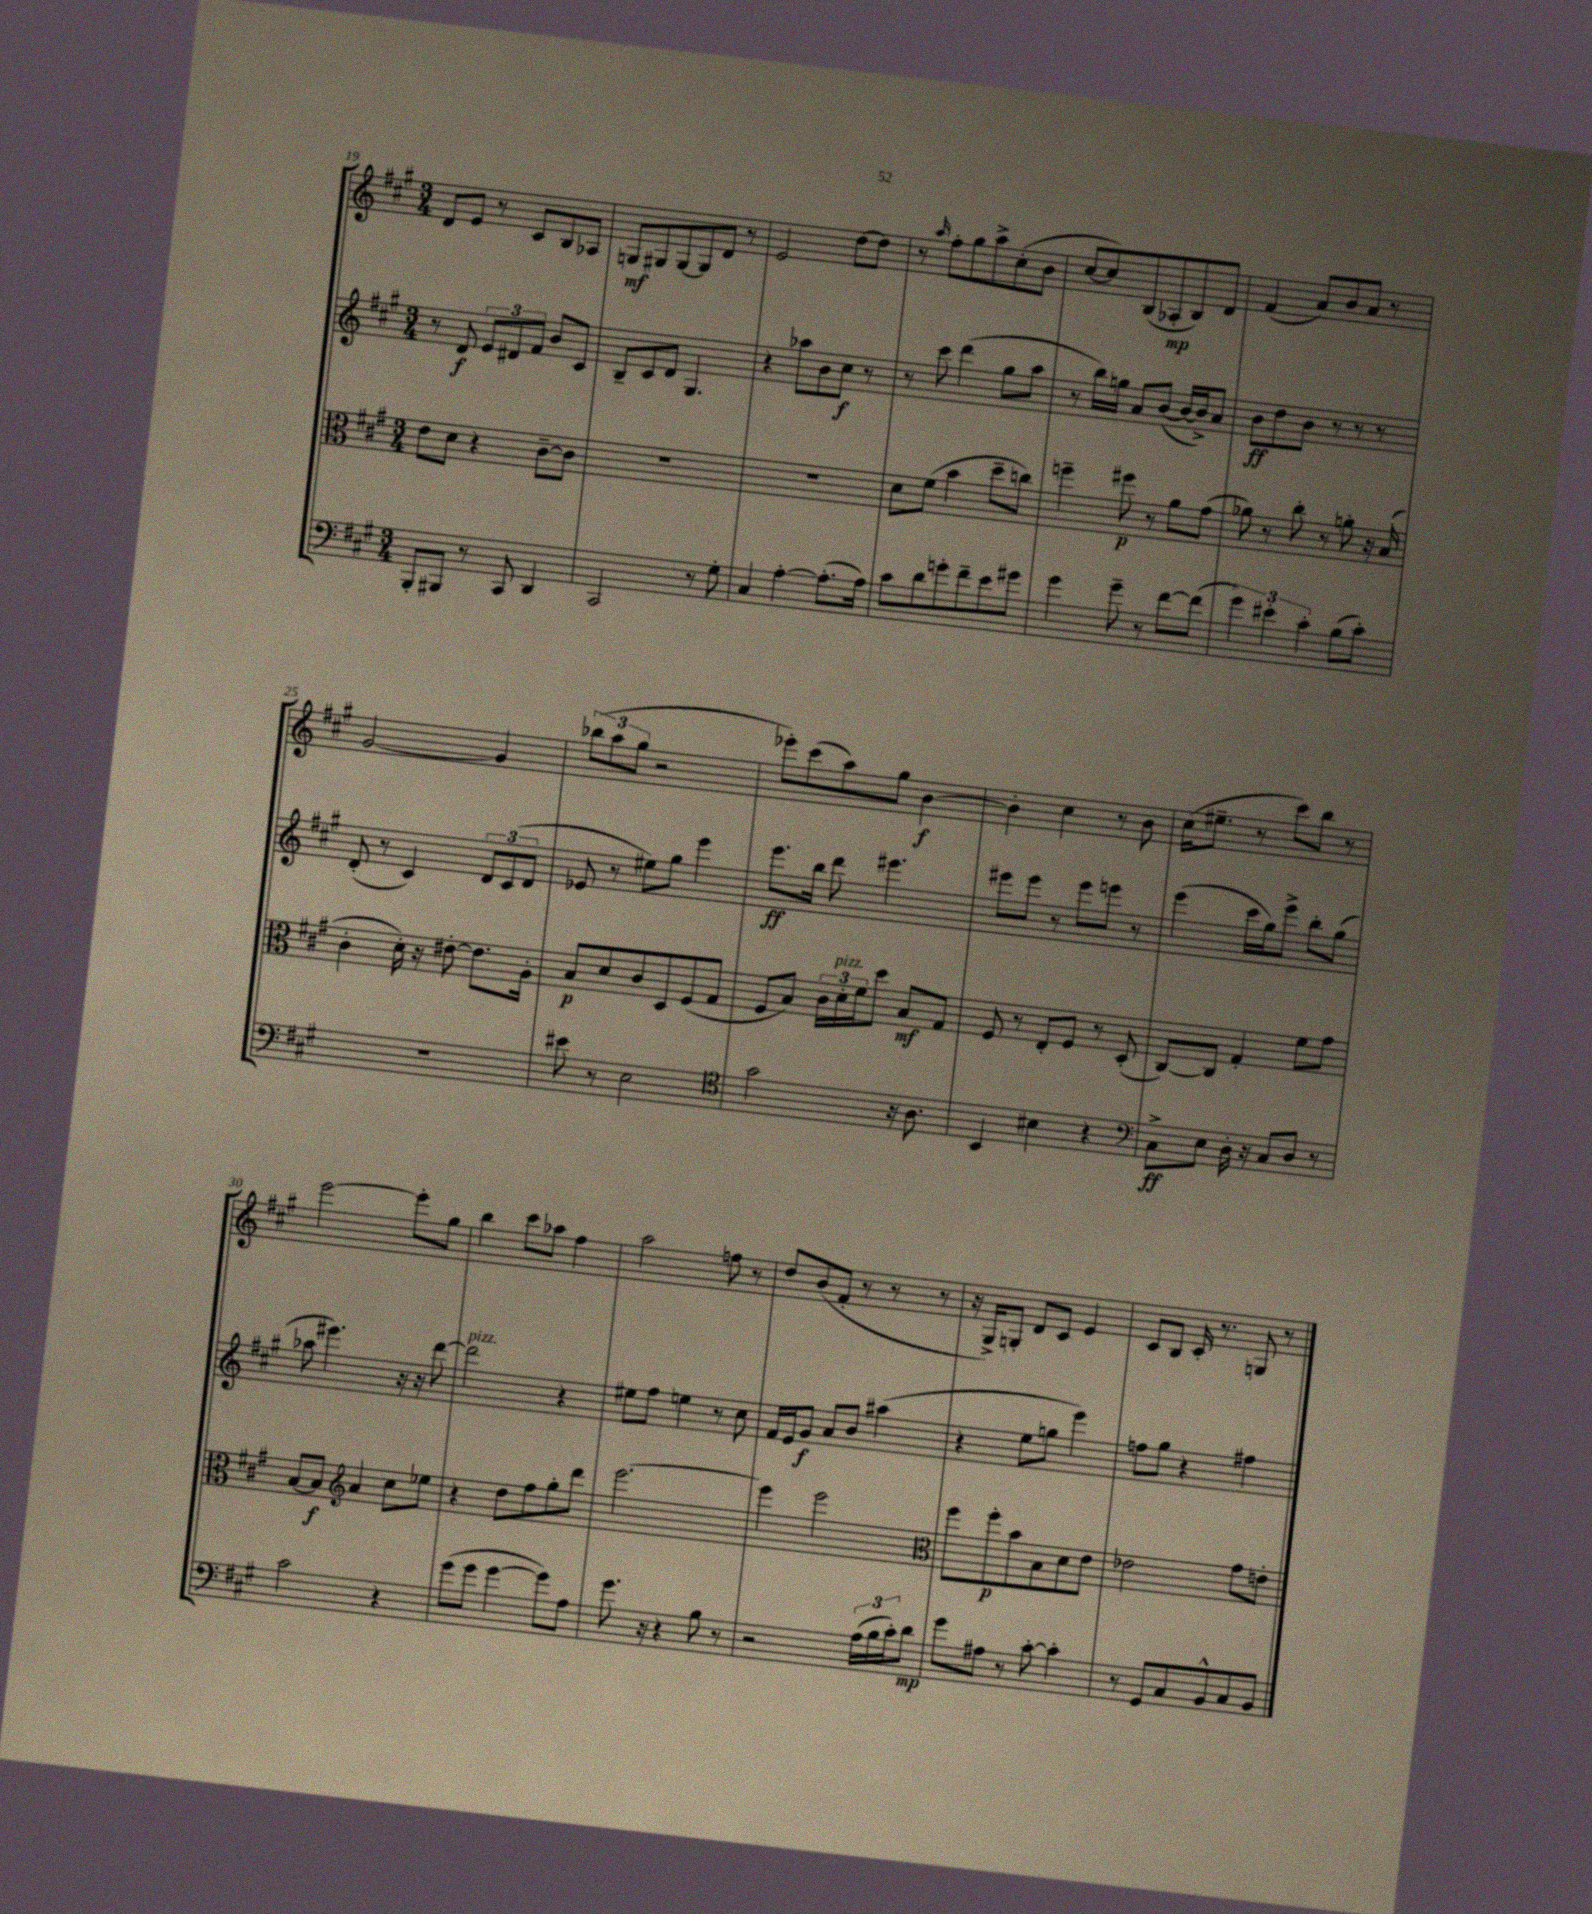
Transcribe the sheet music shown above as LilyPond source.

<<
\new StaffGroup <<
\new Staff = "s0" {
    \clef treble \key a \major \numericTimeSignature \time 3/4
    d'8 e'8 r8 cis'8 b8 aes8 |
    g8\mf gis8 gis8~ gis8 d'8 r8 |
    e'2 d''8~ d''8 |
    r8 \grace { a''16 } fis''8-. gis''8 a''8-> cis''8-.( b'8 |
    cis''8~ cis''8) b8( aes8-.\mp b8) d'8 |
    fis'4( a'8) b'8 a'8 r8 |
    gis'2~ gis'4 |
    \tuplet 3/2 { bes''8( a''8 gis''8 } r2 |
    ees'''8-.) cis'''8( a''8) gis''8 b'4~\f |
    b'4-. cis''4 r8 b'8 |
    cis''16( eis''8.-- r8 cis'''8) b''8 r8 |
    e'''2~ e'''8-. gis''8 |
    b''4 cis'''8 aes''8 fis''4 |
    a''2 f''8 r8 |
    d''8 b'8( fis'8-. r8 r8 r8 |
    r16 gis16->) g8-. d'8 cis'8 e'4 |
    cis'8 b8 cis'16-. r8. g8 r8 \bar "|." |
}
\new Staff = "s1" {
    \clef treble \key a \major \numericTimeSignature \time 3/4
    r8 d'8\f \tuplet 3/2 { e'8 dis'8 fis'8 } b'8 cis'8 |
    b8-- cis'8 d'8 gis4. |
    r4 aes''8 b'8 cis''8\f r8 |
    r8 cis'''8 d'''4( gis''8 a''8 |
    r8 b''16) g''16 a'8 b'8~( b'16~ b'16->) a'8 |
    b'8\ff d''8 b'8 r8 r8 r8 |
    d'8-.( r8 cis'4) \tuplet 3/2 { d'8 cis'8( d'8 } |
    ees'8 r8 eis''8) gis''8 e'''4 |
    e'''8.\ff b''16 d'''8 eis'''4. |
    eis'''8 eis'''8 r8 eis'''8 e'''8 r8 |
    e'''4( cis'''16 gis''16) e'''8-> b''8-. gis''8( |
    aes''8 eis'''4.) r16 r16 d'''8~ |
    d'''2^\markup { \italic "pizz." } r4 |
    eis''8 fis''8 e''4 r8 cis''8 |
    fis'16 e'16 gis'8\f a'8 b'8 ais''4( |
    r4 e''8 g''8 e'''4) |
    f''8 gis''8 r4 fis''4 \bar "|." |
}
\new Staff = "s2" {
    \clef alto \key a \major \numericTimeSignature \time 3/4
    e'8 d'8 r4 cis'8~-- cis'8 |
    R2. |
    R2. |
    d'8 fis'8( b'4 d''8-- c''8) |
    f''4-- fis''8\p r8 a'8 gis'8( |
    aes'8) r8 cis''8-. r8 a'8-. r16 b16( |
    cis'4-. d'16-.) r16 eis'8~-. eis'8. a16-. |
    b8\p d'8 cis'8 d8 fis8( gis8 |
    fis8 b8) \tuplet 3/2 { cis'16 d'16-.^\markup { \italic "pizz." } fis'16 } d''8 b8\mf gis8 |
    fis8 r8 e8-. fis8 r8 d8-.( |
    cis8~) cis8 gis4-. fis'8 gis'8 |
    b8~ b8\f \clef treble a'4 cis''8 ees''8 |
    r4 d''8 fis''8 gis''8-. d'''8 |
    e'''2.~ |
    e'''4 e'''2 |
    \clef alto fis''8 fis''8-.\p b'8 b8 d'8 e'8 |
    ees'2 gis'8 e'8-. \bar "|." |
}
\new Staff = "s3" {
    \clef bass \key a \major \numericTimeSignature \time 3/4
    b,,8-. bis,,8 r8 cis,8 d,4 |
    cis,2 r8 gis8-. |
    cis4 a4~-. a8.-.( a16) |
    cis'8 d'8 g'8-. fis'8-- e'8 gis'8 |
    gis'4 gis'8-- r8 fis'8~ fis'8( |
    \tuplet 3/2 { gis'4) eis'4-. cis'4-. } b8( cis'8-.) |
    R2. |
    eis'8 r8 e2 |
    \clef tenor gis'2 r16 a8. |
    b,4 bis4 r4 |
    \clef bass cis8->\ff e8 d16-. r16 cis8 d8 r8 |
    cis'2 r4 |
    gis'8( gis'8 gis'4~ gis'8) a8 |
    gis'8. r16 r4 b8 r8 |
    r2 \tuplet 3/2 { a16( b16 cis'16-.) } d'8\mp |
    gis'8 ais8 r8 cis'8~-. cis'4-. |
    r8 gis,8 cis8 b,8-^ cis8 b,8 \bar "|." |
}
>>
>>
\layout { \context { \Score currentBarNumber = #19 } }
